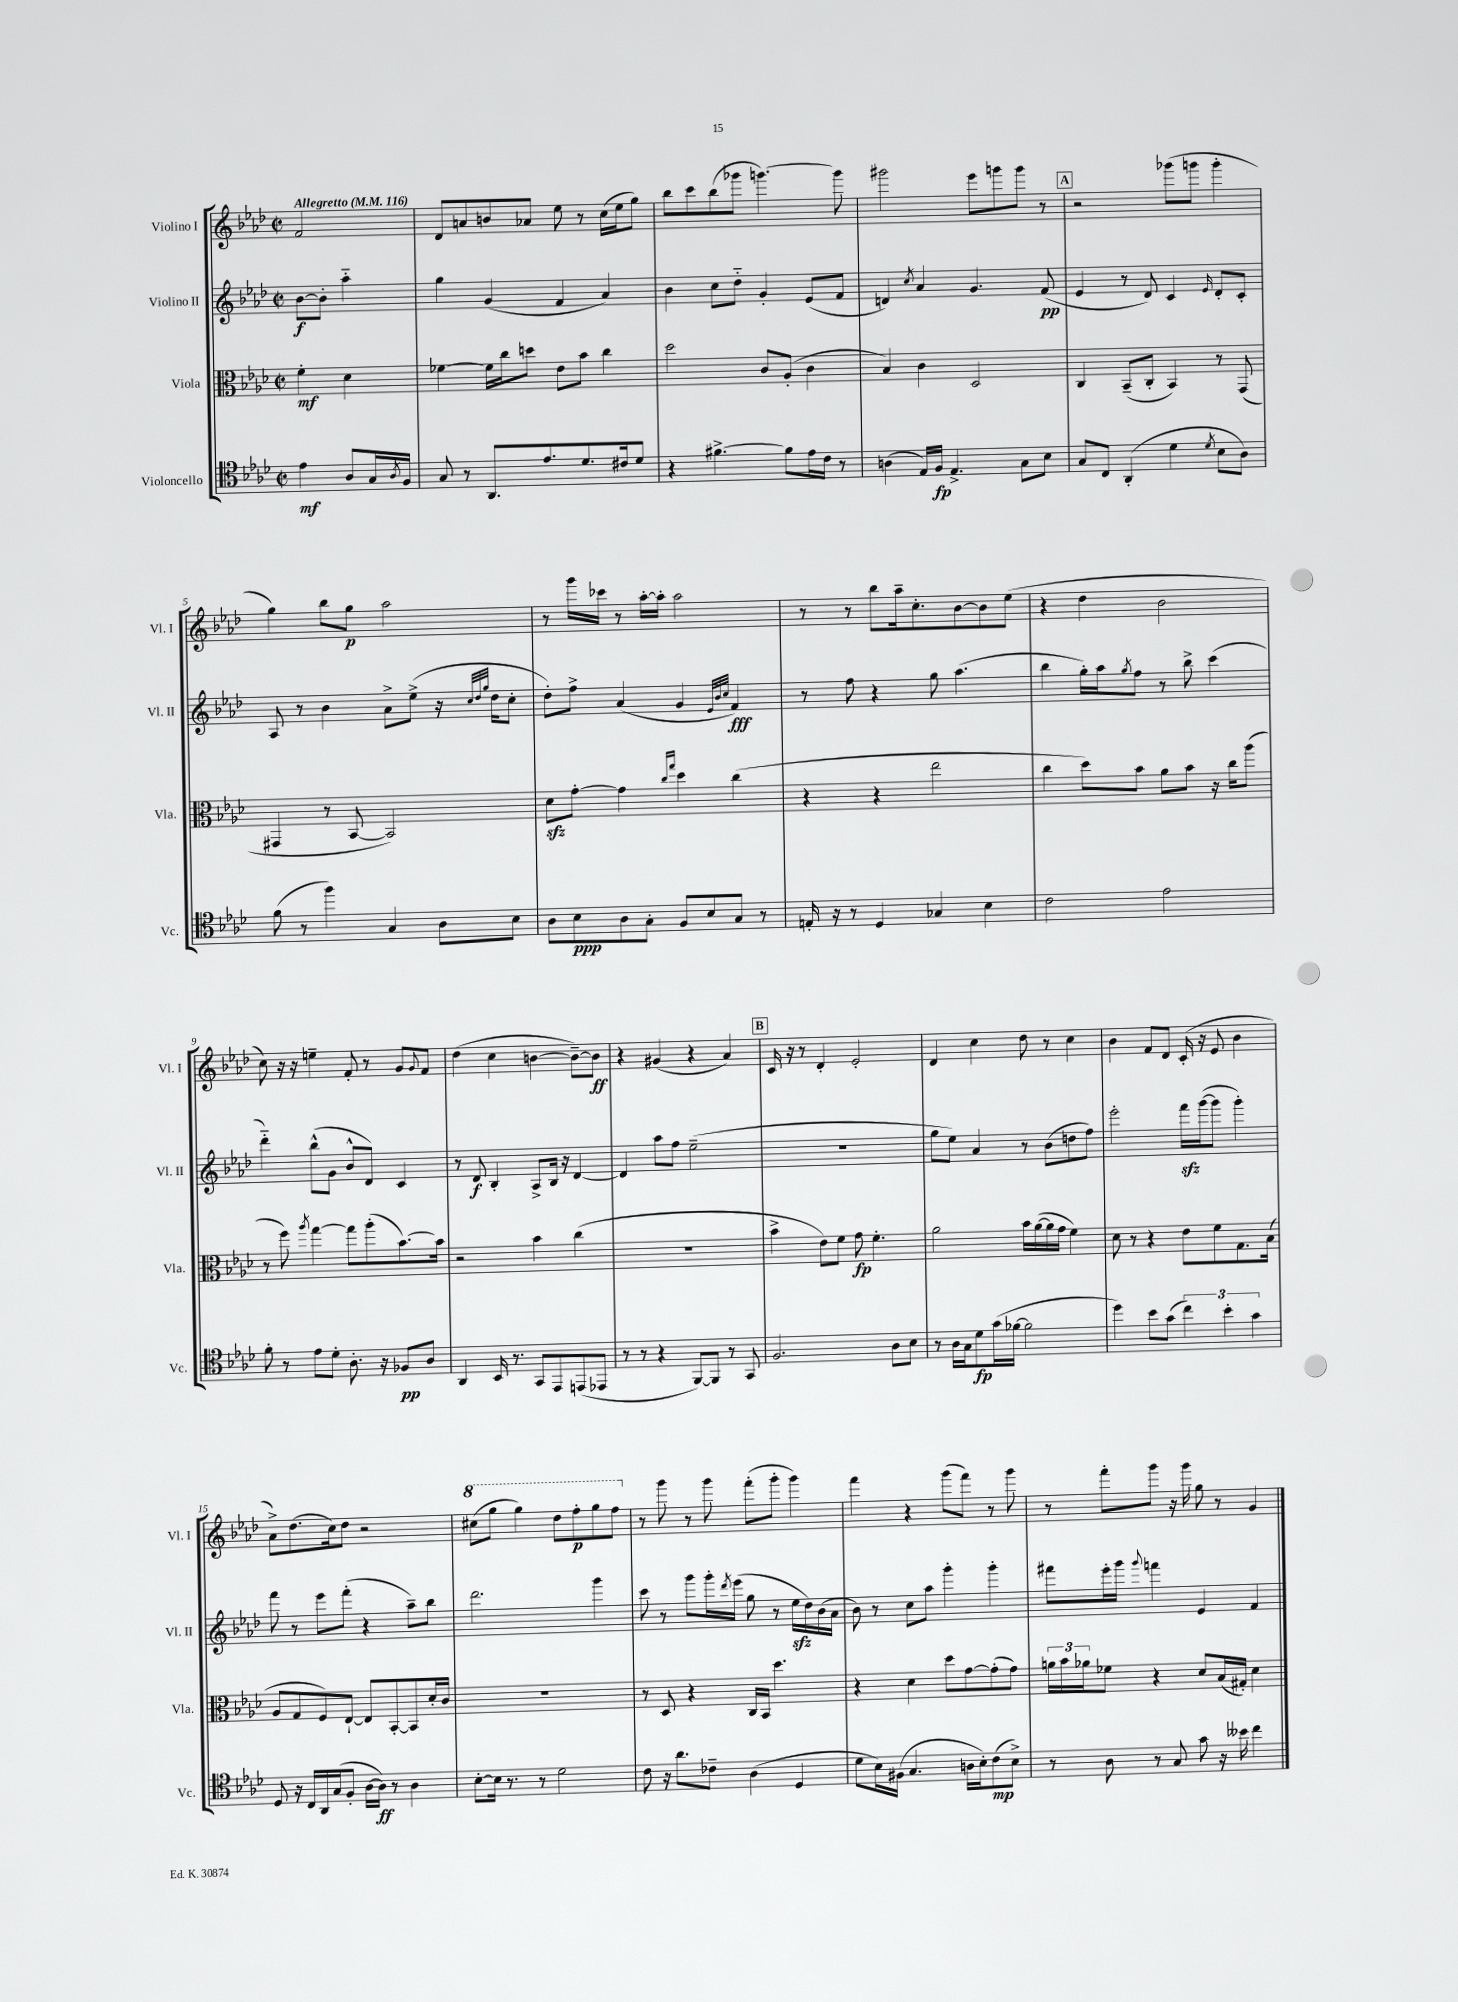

**kern	**dynam	**kern	**dynam	**kern	**dynam	**kern	**dynam
*part4	*part4	*part3	*part3	*part2	*part2	*part1	*part1
*staff4	*staff4	*staff3	*staff3	*staff2	*staff2	*staff1	*staff1
*I"Violoncello	*	*I"Viola	*	*I"Violino II	*	*I"Violino I	*
*I'Vc.	*	*I'Vla.	*	*I'Vl. II	*	*I'Vl. I	*
*clefC4	*	*clefC3	*	*clefG2	*	*clefG2	*
*k[b-e-a-d-]	*	*k[b-e-a-d-]	*	*k[b-e-a-d-]	*	*k[b-e-a-d-]	*
*M2/2	*	*M2/2	*	*M2/2	*	*M2/2	*
*met(c|)	*	*met(c|)	*	*met(c|)	*	*met(c|)	*
*MM116	*	*MM116	*	*MM116	*	*MM116	*
=	=	=	=	=	=	=	=
!	!	!	!	!	!	!LO:TX:a:B:t=Allegretto	!
4e-\	mf	4f'\	mf	[8b-\L	f	2f/	.
.	.	.	.	8b-'\J]	.	.	.
8A-/L	.	4d-\	.	4aa-\	.	.	.
16G/L	.	.	.	.	.	.	.
8qA-/	.	.	.	.	.	.	.
16F/JJ	.	.	.	.	.	.	.
=1	=1	=1	=1	=1	=1	=1	=1
8G/	.	[4f-X\	.	4gg\	.	8d-/L	.
8r	.	.	.	.	.	8an/	.
8.AA-/L	.	16f-\LL]	.	(4g/	.	8bn/	.
.	.	16cc\J	.	.	.	.	.
.	.	8ddn\J	.	.	.	8a-X/J	.
8.e-/	.	.	.	.	.	.	.
.	.	8e-\L	.	4f/	.	8ee-\	.
8.d-/	.	8b-\J	.	.	.	8r	.
.	.	4cc\	.	4a-/)	.	(16cc\LL	.
16c#X/k	.	.	.	.	.	16ee-\J	.
8d-/J	.	.	.	.	.	8gg\J)	.
=2	=2	=2	=2	=2	=2	=2	=2
4r	.	2dd-\	.	4b-\	.	8bb-\L	.
.	.	.	.	.	.	8ccc\	.
[4.f#X^\	.	.	.	8cc\L	.	(8bb-\	.
.	.	.	.	8dd-\J	.	8ggg-X\J	.
.	.	8c/L	.	4g'/	.	[4.gggn\)	.
8f#\L]	.	(8A-'/J	.	.	.	.	.
16e-\L	.	4c\	.	(8e-/L	.	.	.
16c\JJ	.	.	.	.	.	.	.
8r	.	.	.	8f/J	.	8ggg\]	.
=3	=3	=3	=3	=3	=3	=3	=3
(4An\	.	4B-/)	.	4dn/)	.	2ggg#X\	.
.	.	.	.	8qcc/	.	.	.
16E-/LL)	.	4c\	.	4a-/	.	.	.
16F/JJ	fp	.	.	.	.	.	.
4.E-^/	.	.	.	.	.	.	.
.	.	2D-/	.	4.g/	.	8eee-\L	.
.	.	.	.	.	.	8gggn\	.
8G\L	.	.	.	.	.	8ggg\J	.
8B-\J	.	.	.	(8f/	pp	8r	.
!!LO:REH:place=s1:t=A
=4	=4	=4	=4	=4	=4	=4	=4
8G/L	.	4C/	.	4e-/	.	2r	.
8C/J	.	.	.	.	.	.	.
(4AA-'/	.	(8BB-~/L	.	8r	.	.	.
.	.	8C'/J	.	8d-/)	.	.	.
4d-\	.	4BB-/)	.	4c/	.	(8ggg-X\L	.
.	.	.	.	.	.	8gggn\J	.
8qd-/	.	.	.	16qqe-/	.	.	.
8B-\L	.	8r	.	8d-'/L	.	4ggg'\	.
8A-\J)	.	(8GG/	.	8c'/J	.	.	.
!!LO:LB:g=z
=5	=5	=5	=5	=5	=5	=5	=5
(8f\	.	4GG#X/	.	8A-/	.	4gg\)	.
8r	.	.	.	8r	.	.	.
4ff\)	.	8r	.	4b-\	.	8bb-\L	.
.	.	[8BB-/	.	.	.	8gg\J	p
4G/	.	2BB-/])	.	8a-^\L	.	2aa-\	.
.	.	.	.	(8ee-^\J	.	.	.
8A-\L	.	.	.	16r	.	.	.
.	.	.	.	32qqcc/LLL	.	.	.
.	.	.	.	32qqdd-/	.	.	.
.	.	.	.	32qqgg/JJJ	.	.	.
.	.	.	.	16dd-\KL	.	.	.
8B-\J	.	.	.	8cc'\J	.	.	.
=6	=6	=6	=6	=6	=6	=6	=6
8A-\L	.	8d-zz\L	.	8dd-'\L)	.	8r	.
8B-\	ppp	[8g'\J	.	8ff^\J	.	16ggg\LL	.
.	.	.	.	.	.	16ccc-X\JJ	.
8A-\	.	4g\]	.	(4a-/	.	8r	.
8G'\J	.	.	.	.	.	[16aa-'\LL	.
.	.	.	.	.	.	16aa-'\JJ]	.
.	.	16qqcc/LL	.	.	.	.	.
.	.	16qqgg/JJ	.	.	.	.	.
8F/L	.	4dd-\	.	4g/	.	2aa-\	.
8B-/	.	.	.	.	.	.	.
.	.	.	.	32qqe-/LLL	.	.	.
.	.	.	.	32qqb-/	.	.	.
.	.	.	.	32qqcc/JJJ	.	.	.
8G/J	.	(4cc\	.	4f/)	fff	.	.
8r	.	.	.	.	.	.	.
=7	=7	=7	=7	=7	=7	=7	=7
16En'/	.	4r	.	8r	.	8r	.
16r	.	.	.	.	.	.	.
8r	.	.	.	8ff\	.	8r	.
4D-/	.	4r	.	4r	.	8bb-\L	.
.	.	.	.	.	.	16aa-~\k	.
.	.	.	.	.	.	8.cc'\	.
4G-X/	.	2ee-\	.	8gg\	.	.	.
.	.	.	.	(4.aa-\	.	[8b-\	.
4B-\	.	.	.	.	.	8b-\]	.
.	.	.	.	.	.	(8ee-\J	.
=8	=8	=8	=8	=8	=8	=8	=8
2c\	.	4cc\	.	4bb-\	.	4r	.
.	.	8dd-\L)	.	16gg'\LL)	.	4dd-\	.
.	.	.	.	16aa-\J	.	.	.
.	.	.	.	8qgg/	.	.	.
.	.	8b-\J	.	8ff\J	.	.	.
2e-\	.	8a-\L	.	8r	.	2b-\	.
.	.	8b-\J	.	8bb-^\	.	.	.
.	.	16r	.	(4ccc\	.	.	.
.	.	16cc\KL	.	.	.	.	.
.	.	(8aa-\J	.	.	.	.	.
!!LO:LB:g=z
=9	=9	=9	=9	=9	=9	=9	=9
8f'\	.	8r	.	4ddd-\)	.	8cc\)	.
8r	.	8ff\)	.	.	.	16r	.
.	.	.	.	.	.	16r	.
.	.	8qaa-/	.	.	.	.	.
8e-\L	.	[4gg\	.	(8bb-^^\L	.	4een~\	.
8d-'\J	.	.	.	8g\J	.	.	.
8.A-'\	.	8gg\L]	.	8b-^^/L	.	8f'/	.
.	.	(8aa-'\	.	8d-/J)	.	8r	.
16r	.	.	.	.	.	.	.
8F-X/L	pp	[8.b-\)	.	4c/	.	8g/L	.
.	.	.	.	.	.	8qqg/	.
8A-/J	.	.	.	.	.	8f/J	.
.	.	16b-\Jk]	.	.	.	.	.
=10	=10	=10	=10	=10	=10	=10	=10
4AA-/	.	2r	.	8r	.	(4dd-\	.
.	.	.	.	8d-/	f	.	.
16BB-/	.	.	.	4B-'/	.	4cc\	.
8.r	.	.	.	.	.	.	.
8GG/L	.	4b-\	.	8A-^/L	.	[4bn\	.
8EE-/	.	.	.	16B-/Jk	.	.	.
.	.	.	.	16r	.	.	.
(8EEn/	.	(4cc\	.	[4d-/	.	8b~\L_)	.
8EE-X/J	.	.	.	.	.	8b\J]	ff
=11	=11	=11	=11	=11	=11	=11	=11
8r	.	1r	.	4d-/]	.	4r	.
8r	.	.	.	.	.	.	.
4r	.	.	.	8aa-\L	.	(4g#X/	.
.	.	.	.	8ff\J	.	.	.
[8FF/L)	.	.	.	(2ee-~\	.	4r	.
8FF/J]	.	.	.	.	.	.	.
8r	.	.	.	.	.	4a-/)	.
8GG/	.	.	.	.	.	.	.
!!LO:REH:place=s1:t=B
=12	=12	=12	=12	=12	=12	=12	=12
2.F/	.	4b-^\	.	1r	.	16c/	.
.	.	.	.	.	.	16r	.
.	.	.	.	.	.	8r	.
.	.	8e-\L)	.	.	.	4d-'/	.
.	.	8f\J	.	.	.	.	.
.	.	8g\	fp	.	.	2e-'/	.
.	.	4.f'\	.	.	.	.	.
8A-\L	.	.	.	.	.	.	.
8B-\J	.	.	.	.	.	.	.
=13	=13	=13	=13	=13	=13	=13	=13
8r	.	2a-\	.	8gg\L	.	4d-/	.
16A-\LL	.	.	.	8ee-\J)	.	.	.
16G\J	.	.	.	.	.	.	.
8d-\	fp	.	.	4a-/	.	4cc\	.
(16g\L	.	.	.	.	.	.	.
[16f-X\JJ	.	.	.	.	.	.	.
2f-\]	.	16b-\LL	.	8r	.	8dd-\	.
.	.	([16a-\	.	.	.	.	.
.	.	16a-\]	.	(8b-\L	.	8r	.
.	.	16g\JJ	.	.	.	.	.
.	.	4f\)	.	8ddn\	.	4cc\	.
.	.	.	.	8ff\J)	.	.	.
=14	=14	=14	=14	=14	=14	=14	=14
4dd-\)	.	8d-\	.	2eee-'\	.	4b-\	.
.	.	8r	.	.	.	.	.
8b-\L	.	4r	.	.	.	8f/L	.
(8g\J	.	.	.	.	.	8d-/J	.
6cc\)	.	8e-\L	.	16fffzz\LL	.	(16c'/	.
.	.	.	.	([16ggg\J	.	16r	.
.	.	8f\	.	8ggg\J]	.	8e-/	.
6b-'\	.	.	.	.	.	.	.
.	.	8.G\	.	4ggg'\)	.	4b-\	.
6g\	.	.	.	.	.	.	.
.	.	(16B-\Jk	.	.	.	.	.
!!LO:LB:g=z
=15	=15	=15	=15	=15	=15	=15	=15
8D-/	.	8A-/L	.	8fff\	.	8a-^\L)	.
16r	.	8G/	.	8r	.	(8.dd-\	.
16C/LL	.	.	.	.	.	.	.
16AA-/	.	8F/)	.	8eee-\L	.	.	.
(16G/J	.	.	.	.	.	16cc\k)	.
8F'/J	.	[8E-`/J	.	(8fff'\J	.	8dd-\J	.
[16A-\LL	.	8E-/L]	.	4r	.	2r	.
16A-\JJ])	ff	.	.	.	.	.	.
8r	.	[8BB-'/	.	.	.	.	.
4A-\	.	8BB-/]	.	8aa-~\L)	.	.	.
.	.	16d-'/L	.	8bb-\J	.	.	.
.	.	16c/JJ	.	.	.	.	.
=16	=16	=16	=16	=16	=16	=16	=16
*	*	*	*	*	*	*8va	*
[8B-'\L	.	1r	.	2.ddd-\	.	(8ccc#X\L	.
16B-\Jk]	.	.	.	.	.	8ggg\J	.
8.r	.	.	.	.	.	.	.
.	.	.	.	.	.	4ggg\)	.
8r	.	.	.	.	.	.	.
2d-\	.	.	.	.	.	8ddd-\L	.
.	.	.	.	.	.	8fff'\	p
.	.	.	.	4ggg\	.	8ggg\	.
.	.	.	.	.	.	8fff\J	.
=17	=17	=17	=17	=17	=17	=17	=17
*	*	*	*	*	*	*X8va	*
8c\	.	8r	.	8ccc\	.	8r	.
16r	.	8D-/	.	8r	.	8ggg\	.
8.a-\L	.	.	.	.	.	.	.
.	.	4r	.	8ggg\L	.	8r	.
8c-X~\J	.	.	.	16ggg'\L	.	8ggg\	.
.	.	.	.	8qddd-/	.	.	.
.	.	.	.	(16eee-\JJ	.	.	.
(4A-\	.	16C/LL	.	8gg\	.	(8fff'\L	.
.	.	16BB-/JJ	.	.	.	.	.
.	.	4.dd-\	.	8r	.	8ggg'\J	.
4D-/	.	.	.	16ee-zz\LL	.	4ggg\)	.
.	.	.	.	16dd-\)	.	.	.
.	.	.	.	(16b-\	.	.	.
.	.	.	.	16a-\JJ	.	.	.
=18	=18	=18	=18	=18	=18	=18	=18
8d-\L	.	4r	.	8b-\)	.	4fff\	.
16B-\L)	.	.	.	8r	.	.	.
(16F#X\JJ	.	.	.	.	.	.	.
4.G/	.	4d-\	.	8cc\L	.	4r	.
.	.	.	.	8aa-\J	.	.	.
.	.	8dd-\L	.	4ggg'\	.	(8ggg\L	.
16An\LL	.	[8g\	.	.	.	8fff\J)	.
16B-'\J)	.	.	.	.	.	.	.
(8c\	mp	(8g'\]	.	4ggg'\	.	8r	.
8B-^\J)	.	8g\J)	.	.	.	8ggg\	.
=19	=19	=19	=19	=19	=19	=19	=19
8r	.	24an\LL	.	8fff#X\L	.	8r	.
.	.	24b-\	.	.	.	.	.
.	.	24a-X\J	.	.	.	.	.
8A-\	.	8f-X\J	.	16eee-'\L	.	8fff'\L	.
.	.	.	.	16ggg\JJ	.	.	.
.	.	.	.	8qqggg/	.	.	.
8r	.	4r	.	4fffn\	.	8ggg\J	.
8G/	.	.	.	.	.	16r	.
.	.	.	.	.	.	16ggg\	.
8g\	.	8d-/L	.	4e-/	.	8gg\	.
16r	.	(16B-/L	.	.	.	8r	.
16b--X\	.	16G#X'/JJ)	.	.	.	.	.
4cc\	.	4d-\	.	4f/	.	4g/	.
==	==	==	==	==	==	==	==
*-	*-	*-	*-	*-	*-	*-	*-
